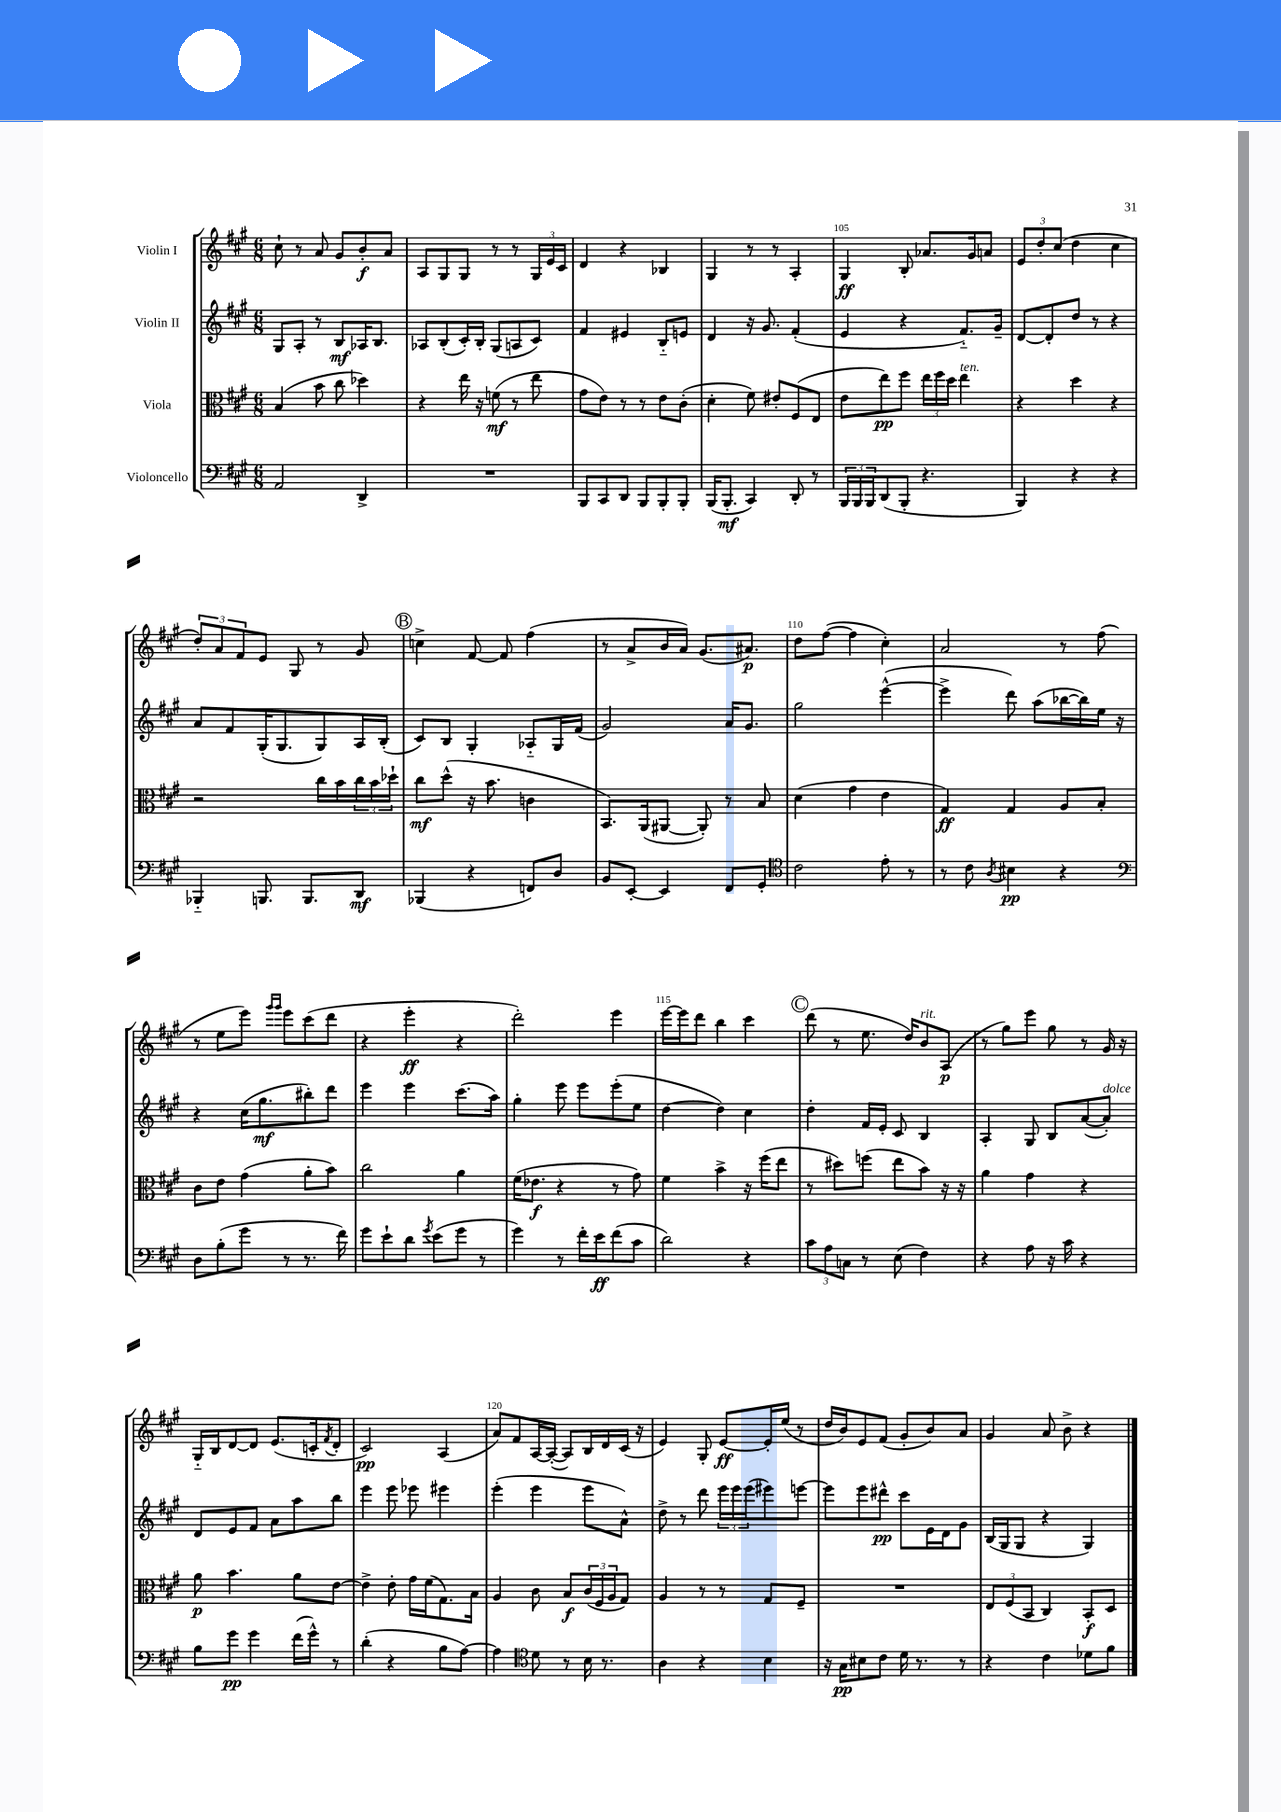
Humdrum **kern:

**kern	**kern	**kern	**kern
*staff4	*staff3	*staff2	*staff1
*clefF4	*clefC3	*clefG2	*clefG2
*k[f#c#g#]	*k[f#c#g#]	*k[f#c#g#]	*k[f#c#g#]
*M6/8	*M6/8	*M6/8	*M6/8
2AA	(4B	8G#	8cc#`
.	.	8A'	8r
.	8b	8r	8a
.	8cc#	8B	8g#
4DD^	4dd-)	16A-	8b'
.	.	8.B	.
.	.	.	8a
=	=	=	=
2.r	4r	8A-	8A
.	.	(8B'	8G#
.	16ee	16c#')	8G#
.	16r	16B'	.
.	(8f	(8G#	8r
.	8r	8A	8r
.	8ee	8c#)	24G#
.	.	.	24e
.	.	.	24c#
=	=	=	=
8BBB	8g#	4f#	4d
8CC#	8e)	.	.
8DD	8r	4e#	4r
8BBB	8r	.	.
8BBB'	8e	8B'~	4B-
8BBB'	(8c#'	8e	.
=	=	=	=
(16BBB	4d'	4d	4G#
8.BBB'	.	.	.
4CC#)	8f#)	16r	8r
.	.	8.g#	.
.	8e#'	.	8r
8DD'	(8F#	(4f#'	4A'
8r	8E	.	.
=	=	=	=
24BBB	8e	4e	4G#
24BBB	.	.	.
24BBB	.	.	.
(8DD	8ee)	.	.
8BBB'	8ff#	4r	8B'
4.r	24ee	.	8.a-
.	24ff#	.	.
.	24dd	.	.
.	4ee	8.f#'~)	.
.	.	.	16g#
.	.	.	8a
.	.	16g#~	.
=	=	=	=
4BBB)	4r	[8d	12e
.	.	.	12dd'
.	.	8d']	.
.	.	.	(12cc#
4r	4dd	8dd	4dd
.	.	8r	.
4r	4r	4r	4cc#
=	=	=	=
4BBB-'~	2r	8a	12dd')
.	.	.	12a
.	.	8f#	.
.	.	.	12f#
8.BBB	.	(16G#'	8e
.	.	8.G#	.
.	.	.	8G#
8.BBB	.	.	.
.	16cc#	8G#)	8r
.	16b	.	.
8DD	24cc#	16A	8g#
.	24b	.	.
.	.	(16B'	.
.	24dd-`	.	.
=	=	=	=
(4BBB-	8cc#	8c#)	4cc^
.	(8dd^^	8B	.
4r	16r	4G#'	[8f#
.	8.b	.	.
.	.	.	8f#]
8FF)	4c	8A-'~	(4ff#
8D	.	16G#	.
.	.	(16f#	.
=	=	=	=
8BB	8.BB)	2g#)	8r
[8EE'	.	.	8a^
.	(16AA	.	.
4EE]	[8AA#	.	16b
.	.	.	16a)
.	8AA#'])	.	(8.g#
8FF#	8r	16a	.
.	.	8.g#	8.a#)
8GG#'	8B	.	.
=	=	=	=
*clefC4	*	*	*
2c#	(4d	2gg#	8dd
.	.	.	([8ff#
.	4g#	.	4ff#]
8e'	4e	([4eee^^	4cc#')
8r	.	.	.
=	=	=	=
8r	4G#)	4eee^]	2a
8c#	.	.	.
8qA	.	.	.
4B#	4G#	8ddd)	.
.	.	(8aa	.
4r	8A	[16bb-	8r
.	.	16bb-])	.
.	8B'	16ee	(8ff#
.	.	16r	.
=	=	=	=
*clefF4	*	*	*
8D	8c#	4r	8r
(8B'	8e	.	8ee
8g#	(4g#	(16cc#	8eee)
.	.	8.gg#	.
.	.	.	16qqggg#
.	.	.	16qqggg#
8r	.	.	8eee
8.r	8a'	8bb#')	(8ccc#
.	8b)	8ddd	8ddd
16f#)	.	.	.
=	=	=	=
8g#	2cc#	4eee	4r
8e`	.	.	.
8d	.	4eee	4eee'
8qg#	.	.	.
(8e	.	.	.
8g#	4a	(8.ccc#	4r
8r	.	.	.
.	.	16aa)	.
=	=	=	=
4g#)	(16f#	4gg#'	2ddd')
.	8.e-	.	.
8r	4r	8eee	.
16f#'	.	8eee	.
16e	.	.	.
(8f#	8r	(8eee'	4eee
8c#	8g#)	8ee	.
=	=	=	=
2d)	4f#	[4dd	[16eee
.	.	.	16eee]
.	.	.	8ddd
.	4b^	4dd])	4bb
4r	16r	4cc#	4ccc#
.	(16ff#	.	.
.	8ee	.	.
=	=	=	=
12c#	8r	4dd'	(8ddd
12A	.	.	.
.	8dd#)	.	8r
12C	.	.	.
8r	(8ff	16f#	8.ee
.	.	16e'	.
(8E	8ee	8c#	.
.	.	.	16dd)
4F#)	8b)	4B	8b
.	16r	.	(8A
.	16r	.	.
=	=	=	=
4r	4a	4A'	8r
.	.	.	8gg#)
8A	4g#	8G#	8eee
16r	.	8B	8gg#
16c#	.	.	.
4r	4r	([8a	8r
.	.	8a'])	16g#
.	.	.	16r
=	=	=	=
8B	8a	8d	16G#'~
.	.	.	16B
8g#	4.b	8e	[8d
4g#	.	8f#	8d]
.	.	8a	(8.e
(16f#	8a	8aa	.
16g#^^)	.	.	16c'
.	.	.	8qf#
8r	[8e	8bb	8d'
=	=	=	=
(4d'	4e^]	4eee	2c#)
4r	8e'	8eee	.
.	16g#	8eee-	.
.	(16f#	.	.
8B	8.G#)	4eee#	(4A
[8A)	.	.	.
.	16B	.	.
=	=	=	=
4A]	4A	(4eee'	8a)
.	.	.	8f#
*clefC4	*	*	*
8d	8c#	4eee	[16A
.	.	.	(16A'_
8r	8B	.	8A])
16B	(24c#	8eee	16B
.	24F#	.	.
8.r	.	.	16d
.	24A	.	.
.	8G#)	8a^^)	(16c#
.	.	.	16r
=	=	=	=
4A	4A	8dd^	4e)
.	.	8r	.
4r	8r	8ddd	8G#'
.	8r	24eee	[8e
.	.	24eee	.
.	.	(24eee	.
4B	8G#	8eee#)	16e']
.	.	.	(16ee
.	8F#~	[8eee	8r
=	=	=	=
16r	2.r	8eee]	16dd
16G#	.	.	16b)
8B#	.	8eee	8e
8c#	.	8ddd#^^	(8f#
16d	.	8ccc#	8g#'
8.r	.	.	.
.	.	16e	8b)
.	.	16d	.
8r	.	8g#	8a
=	=	=	=
4r	12E	(16B	4g#
.	.	16G#	.
.	(12F#	.	.
.	.	8G#	.
.	12BB	.	.
4c#	4C#)	4r	8a
.	.	.	8b^
8d-	8BB'	4G#)	4r
8f#	8D	.	.
==	==	==	==
*-	*-	*-	*-
